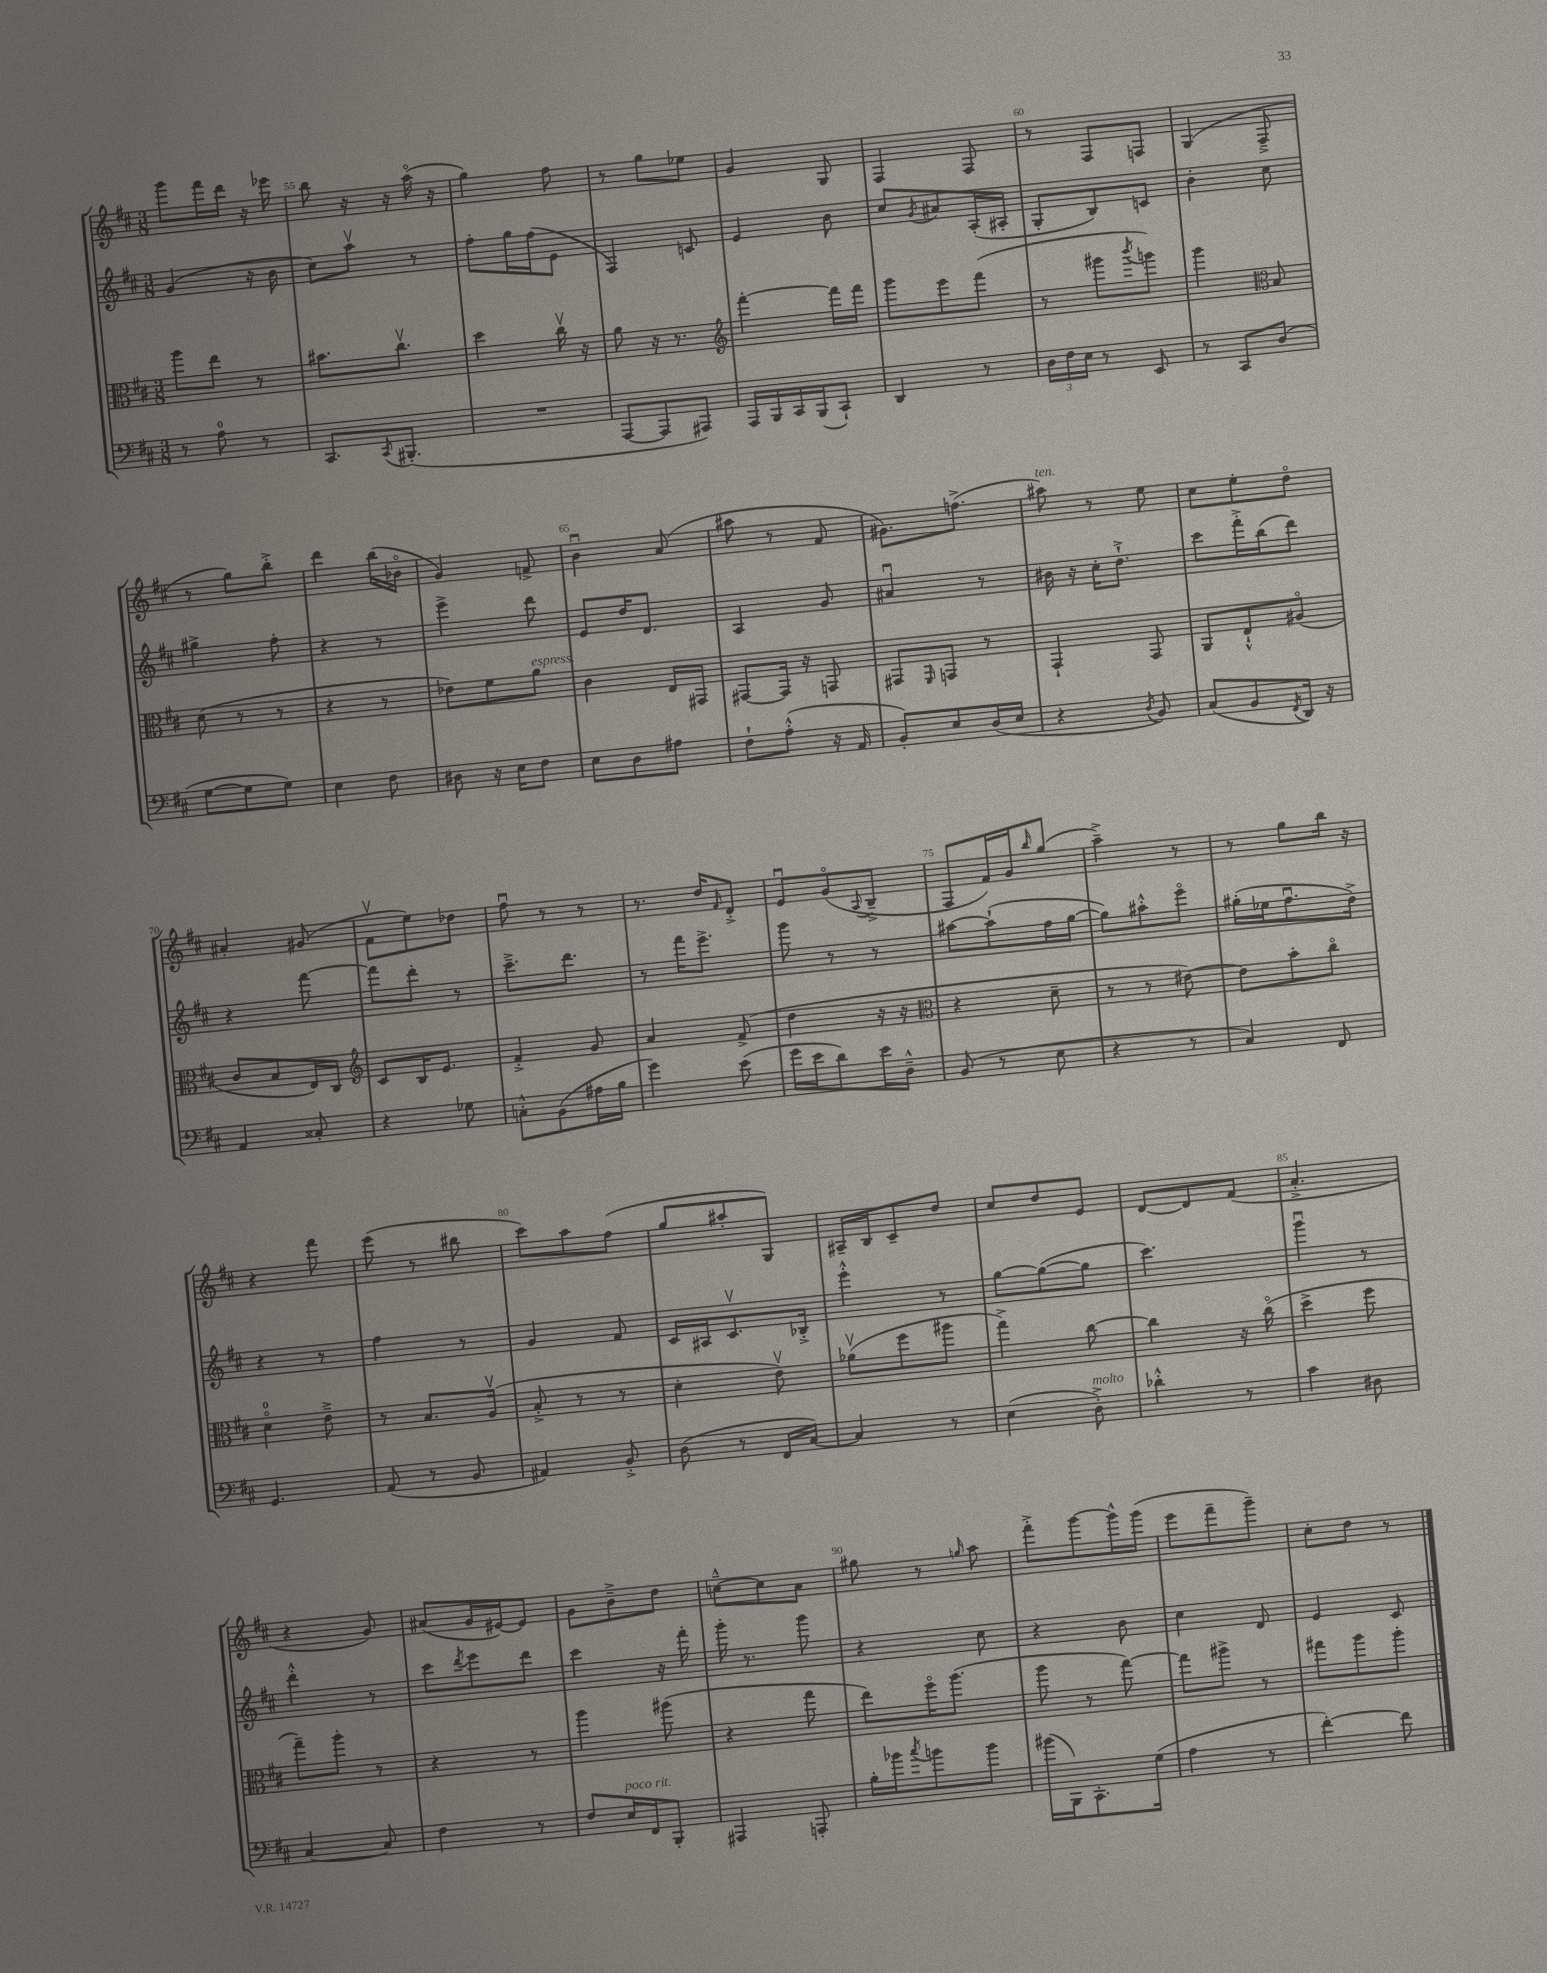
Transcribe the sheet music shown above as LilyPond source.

<<
\new StaffGroup <<
\new Staff = "s0" {
    \clef treble \key d \major \numericTimeSignature \time 3/8
    g'''8 fis'''16 d'''16 r16 ees'''16 |
    b''8 r16 r16 a''16\flageolet( r16 |
    g''4) fis''8 |
    r8 g''8 ees''8 |
    g'4 g8 |
    fis4 fis8 |
    r8 fis8 f8 |
    g4( fis8---> |
    r8 g''8) b''8-.-> |
    d'''4 b''16( bes'16\flageolet |
    g'4) f'8-> |
    b'4\downbow a'8( |
    ais''8 r8 fis'8 |
    gis'8.) f''8.->( |
    ais''8^\markup { \italic "ten." }) r8 e''8 |
    cis''8 e''8-. d''8\flageolet |
    ais'4-. gis'8( |
    fis'8\upbow e''8) des''8 |
    fis''8\downbow r8 r8 |
    r8. d''16 \grace { fis'16 } d'8-.-> |
    e'8\downbow g'8\flageolet( \appoggiatura { a8 } b8---> |
    fis8 fis'16) g'16 \grace { b''16 } g''8( |
    a''4--->) r8 |
    r8 g''8 b''16 r16 |
    r4 fis'''8 |
    e'''8( r8 bis''8 |
    cis'''8) a''8 fis''8( |
    g''8 ais''8-. g8) |
    ais16-- b16 cis'8-- d''8 |
    cis''8 d''8 e'8 |
    d'8~ d'8 fis'8( |
    a'4.-.-> |
    r4 g'8) |
    ais'8( g'16 eis'16~) eis'8 |
    g'8 b'8---> d''8 |
    c''8~---^ c''8 a'8 |
    gis''8 r8 \grace { g''16 } a''8 |
    fis'''8-.-> g'''8~ g'''16-^ g'''16( |
    e'''8 fis'''8-- g'''8--) |
    cis''8-. d''8 r8 \bar "|." |
}
\new Staff = "s1" {
    \clef treble \key d \major \numericTimeSignature \time 3/8
    g'4( r16 b'16 |
    cis''8) a''8\upbow r8 |
    fis''8-. g''16 fis''16( e'8 |
    fis4) c'8 |
    e'4 b'8 |
    cis''8 \acciaccatura { g'8 } ais'8 a16-.( ais16-. |
    g8-. b8) c'8 |
    b'4-. cis''8 |
    gis''4-> fis''8-. |
    r4 r8 |
    e'''4-> d'''8 |
    e'8 d''16 d'8. |
    a4 g'8 |
    ais'4\downbow r8 |
    bis'16 r16 cis''16-. d''8.-!-> |
    cis'''8 fis'''16-.-> b''16( d'''8) |
    r4 fis'''8~ |
    fis'''8 d'''8-. r8 |
    cis'''8.---> d'''8. |
    r8 fis'''16 e'''8.-> |
    g'''8 r8 r8 |
    ais''8~ ais''8-!( fis''16 g''16~ |
    g''8) ais''8-.-^ e'''8\flageolet |
    gis''16-.( ees''16 fis''8.\downbow d''16->) |
    r4 r8 |
    fis''4 r8 |
    g'4 fis'8 |
    cis'16 ais16 cis'8.\upbow bes16-.-> |
    e'''4-.-^ r8 |
    g''8~ g''8~( g''8 |
    cis'''4.) |
    g'''4\downbow r8 |
    d'''4-.-^ r8 |
    cis'''8 \acciaccatura { d'''8 } e'''8 d'''8 |
    cis'''4 r16 fis'''16-. |
    g'''16-. r8. g'''8 |
    r4 cis''8 |
    r4 b'8 |
    cis''4 d'8 |
    e'4 cis'8 \bar "|." |
}
\new Staff = "s2" {
    \clef alto \key d \major \numericTimeSignature \time 3/8
    a''8 e''8 r8 |
    bis'8. cis''8.\upbow |
    d''4 cis''16\upbow r16 |
    a'8 r16 r8. |
    \clef treble fis'''4~-. fis'''16 fis'''16 |
    g'''8 e'''8 fis'''8( |
    r8 gis'''8 \acciaccatura { b'''8 } g'''8) |
    g'''4 \clef alto b8 |
    d'8( r8 r8 |
    r4 r8 |
    ees'8) fis'8 a'8^\markup { \italic "espress." } |
    cis'4 e16 gis,16 |
    gis,8~ gis,16 r16 g,8 |
    gis,8 \grace { fis,16 } g,8 r8 |
    g,4-! g,8 |
    a,8 e8-!-^ ais8\flageolet( |
    cis'8 b8 e16) cis16 |
    \clef treble cis'8 b16 e'8. |
    fis'4-.-> g'8 |
    a'4 fis'8->( |
    d''4 r16 r16 |
    \clef alto r4 d'8-- |
    r8 r8 eis'8~) |
    eis'8 b'8-. cis''8\flageolet |
    d'4-0\flageolet e'8---> |
    r8 b8. a16\upbow( |
    b8-.-> r8 r8 |
    d'4-. e'8\upbow) |
    aes'8\upbow( fis''8 ais''8 |
    g''4->) cis''8~ |
    cis''4 r16 cis''16\flageolet( |
    d''4-> fis''8 |
    g''8--) a''8-. r8 |
    r4 r8 |
    a''4 ais''8( |
    r4 g''8 |
    e''8) fis''16\flageolet a''8.( |
    a''8 r8 g''8~) |
    g''8 ais''8-> r8 |
    gis''8 a''8 a''8-. \bar "|." |
}
\new Staff = "s3" {
    \clef bass \key d \major \numericTimeSignature \time 3/8
    r8 a8-0 r8 |
    cis,8. \acciaccatura { cis,8 } bis,,8.-.( |
    R4. |
    a,,8~ a,,8 ais,,8) |
    a,,16 b,,16 cis,16 b,,16( cis,8-!) |
    d,4 r8 |
    \tuplet 3/2 { d16 fis16 e16 } r8 e,8 |
    r8 cis,8 d8( |
    g8~ g8 g8) |
    e4 fis8 |
    dis8 r16 e16 fis8 |
    e8 d8 ais8 |
    fis8-! a8-.-^( r16 a,16 |
    b,8-.) e8 d16( e16 |
    r4 \acciaccatura { d8 } b,8) |
    cis8( b,8 \acciaccatura { fis,8 } d,16) r16 |
    a,4 cisis8-. |
    r4 ges8 |
    c8-.-^ b,8( ais16 b16 |
    g'4) e'8( |
    g'16 e'16 d'8) e'16 d16---^ |
    b,8( r8 e8 |
    r4 r8 |
    cis4) fis,8 |
    g,4. |
    a,8( r8 b,8 |
    ais,4) b,8-.-> |
    d8( r8 fis,16 cis16~) |
    cis4 r8 |
    e4( d8-.->^\markup { \italic "molto" }) |
    des'4-.-^ r8 |
    cis'4 dis8 |
    cis4~ cis8 |
    fis4 r8 |
    fis8 e16^\markup { \italic "poco rit." } fis,16 b,,8-. |
    ais,,4 a,,8-. |
    b16-. bes'16 \acciaccatura { cis''8 } b'8 b'8 |
    bis'16( b,,16) cis,8.-. g16( |
    a4 r8 |
    fis'4~-.) fis'8 \bar "|." |
}
>>
>>
\layout { \context { \Score currentBarNumber = #54 \override BarNumber.break-visibility = ##(#f #t #t) barNumberVisibility = #(every-nth-bar-number-visible 5) } }
